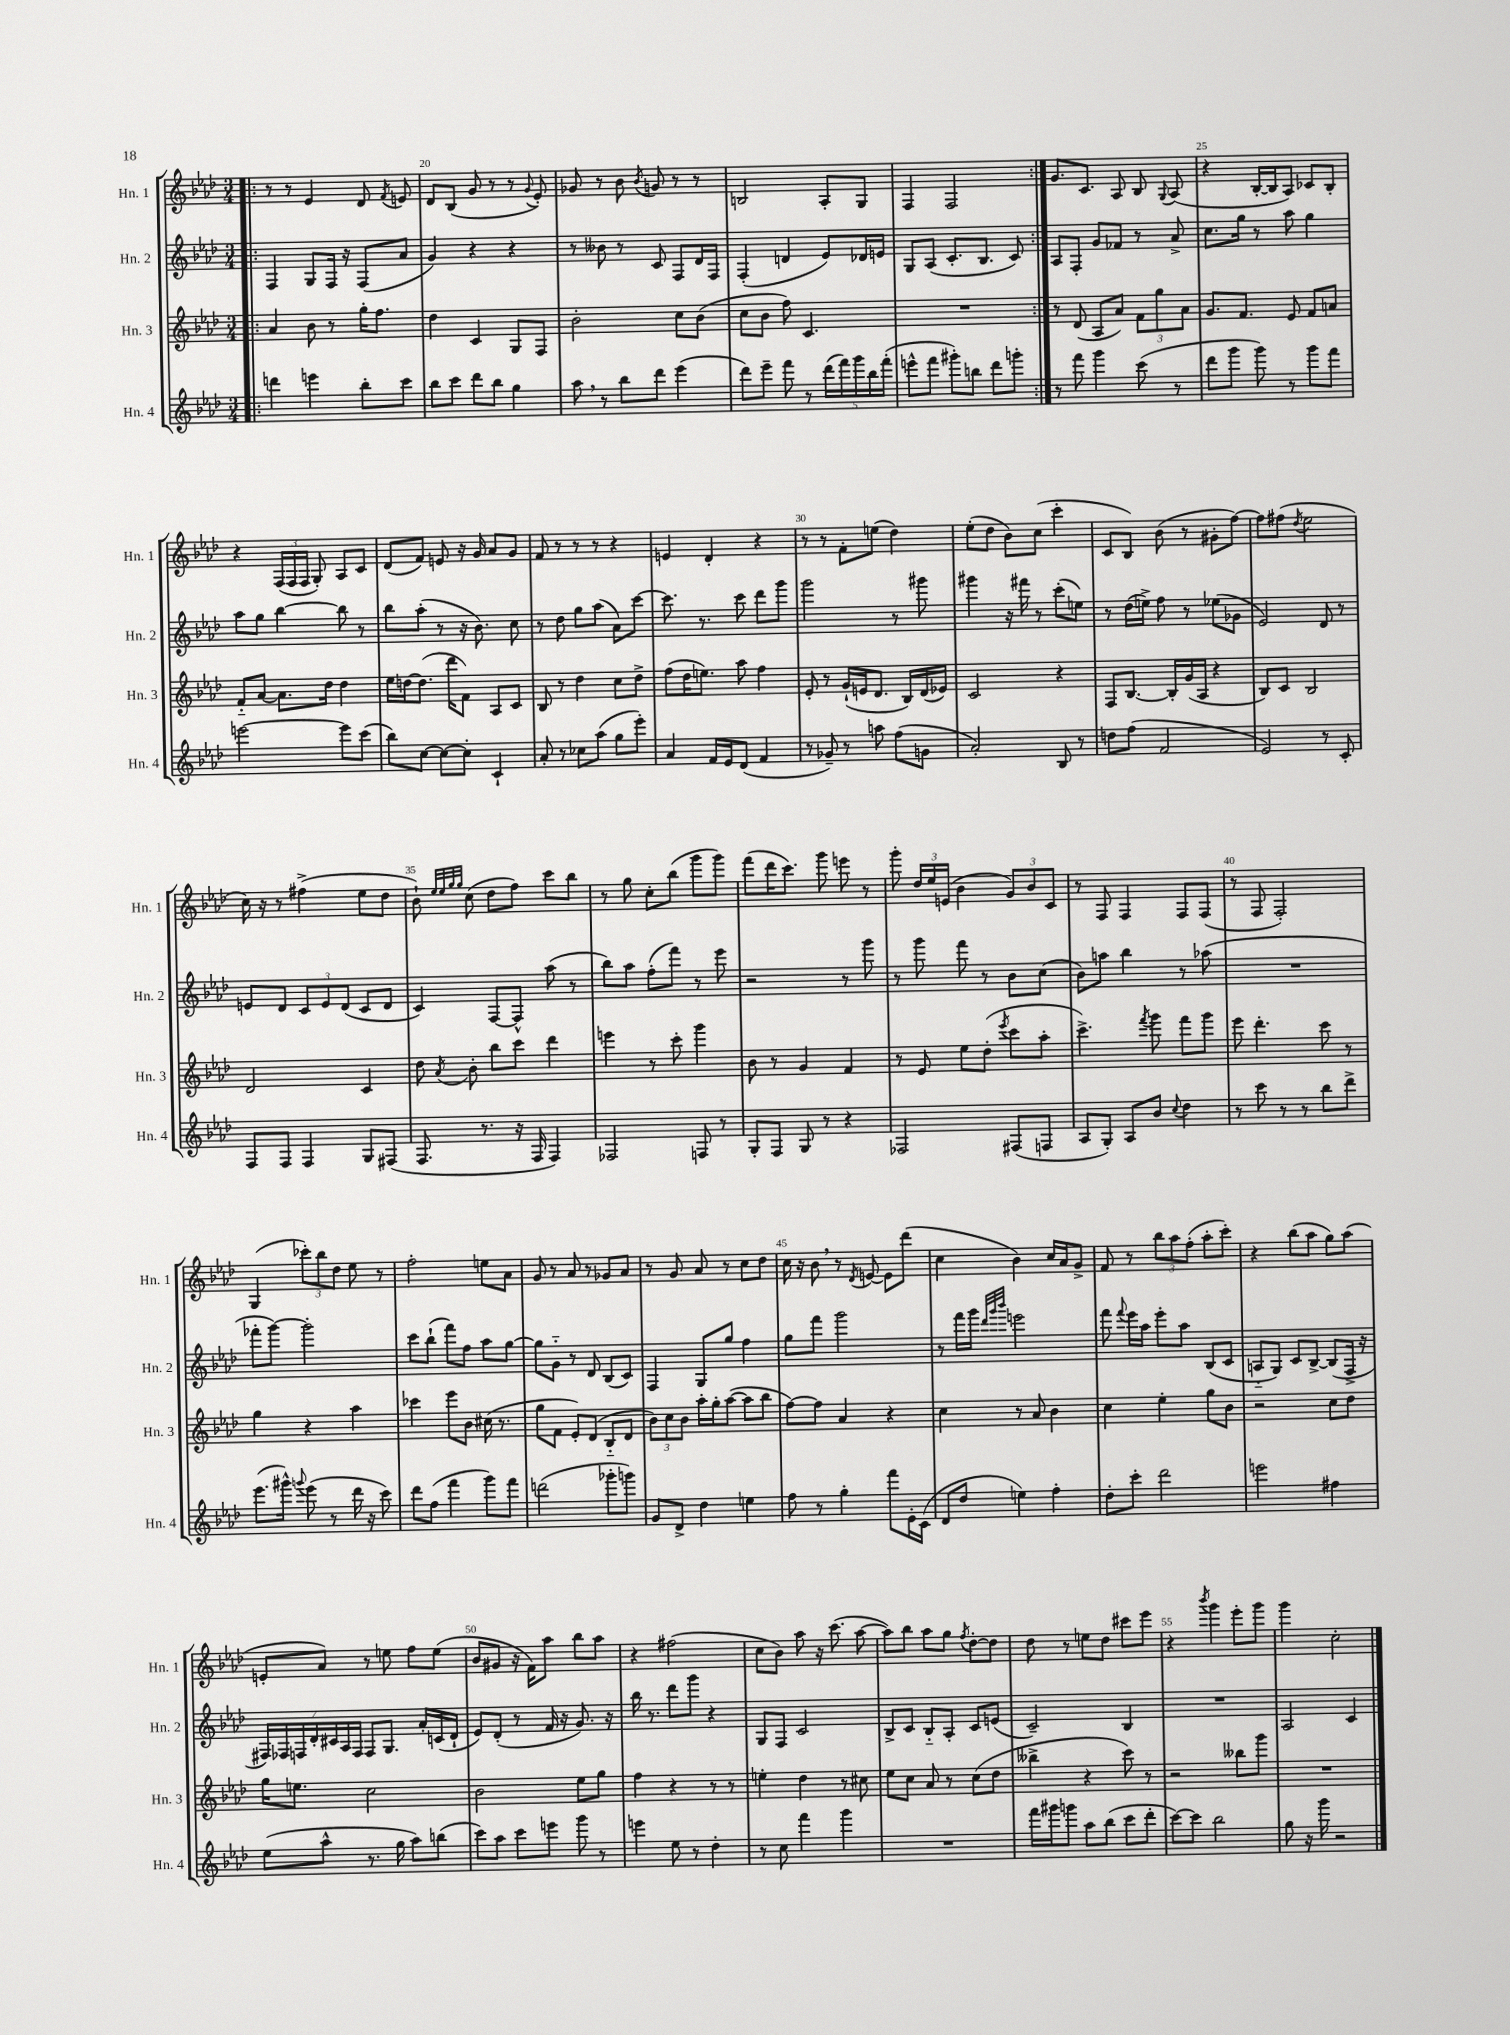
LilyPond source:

<<
\new StaffGroup <<
\new Staff = "s0" \with { instrumentName = "Hn. 1" shortInstrumentName = "Hn. 1" } {
    \clef treble \key aes \major \numericTimeSignature \time 3/4
    \autoBeamOff \repeat volta 2 { \bar ".|:" r8 r8 ees'4 des'8 \acciaccatura { f'8 } e'8 |
    des'8[ bes8]( g'8 r8 r8 \appoggiatura { g'8 } ees'8-.) |
    ges'8 r8 bes'8 \acciaccatura { bes'8 } g'8 r8 r8 |
    b2 aes8[-. g8] |
    f4 f2 | }
    g'8.[ c'8.] aes8 bes8 \appoggiatura { g8 } aes8( |
    r4 bes16[~-. bes16 aes8]) ces'8[ bes8]-. |
    r4 \tuplet 3/2 { f16[( f16 f16] } g8-.) aes8[ c'8] |
    des'8[( f'8]) e'8 r16 g'16 aes'8[ g'8] |
    f'8 r8 r8 r8 r4 |
    e'4 des'4-. r4 |
    r8 r8 f'8[-. e''8]( des''4) |
    ees''8[-.( des''8] bes'8[) c''8]( c'''4-. |
    c'8[ bes8]) bes'8( r8 gis'8[-. f''8]~) |
    f''8[ fis''8]( \acciaccatura { des''8 } ees''2 |
    c''16) r16 r8 fis''4->( ees''8[ des''8] |
    bes'8-!) \grace { ees''32[ ees''32 g''32 g''32] } c''8( des''8[ f''8]) c'''8[ bes''8] |
    r8 g''8 c''8[-. bes''8]( g'''8[ g'''8]) |
    f'''8[( des'''16 c'''8.]) g'''8 e'''8 r8 |
    g'''8-. \tuplet 3/2 { des''16[ ees''16 e'16]( } bes'4 \tuplet 3/2 { g'8[) bes'8 c'8] } |
    r8 f8 f4 f8[ f8]( |
    r8 f8 f2-.) |
    g4( \tuplet 3/2 { ces'''8[-.) bes''8 des''8] } ees''8 r8 |
    f''2-. e''8[ aes'8] |
    g'8 r8 aes'8 r8 ges'8[ aes'8] |
    r8 g'8 aes'8 r8 c''8[ des''8] |
    c''16 r16 bes'8 \breathe r8 \acciaccatura { des'8 } e'8~ e'8[ des'''8]( |
    c''4 bes'4) c''16[ aes'16 g'8]-> |
    f'8 r8 \tuplet 3/2 { bes''8[ aes''8 f''8]-.( } aes''8[-. c'''8]-.) |
    r4 bes''8[( aes''8] g''8[) aes''8]( |
    e'8[-. aes'8]) r8 e''8 f''8[ e''8]( |
    bes'8[ gis'8] r16 f'16[) aes''8] bes''8[ aes''8] |
    r4 fis''2( |
    c''8[ bes'8]) aes''8 r16 c'''8.( aes''8~ |
    aes''8[) bes''8] aes''8[ g''8] \acciaccatura { f''8 } des''8[~-. des''8] |
    des''8 r8 e''8[ des''8] cis'''8[ ees'''8] |
    r4 \acciaccatura { bes'''8 } g'''4 ees'''8[-. g'''8] |
    g'''4 c''2-. \bar "|." |
}
\new Staff = "s1" \with { instrumentName = "Hn. 2" shortInstrumentName = "Hn. 2" } {
    \clef treble \key aes \major \numericTimeSignature \time 3/4
    \autoBeamOff \repeat volta 2 { \bar ".|:" f4 g8[ f16] r16 f8[( aes'8] |
    g'4) r4 r4 |
    r8 beses'8 r8 c'8 f8[ des'16 f16] |
    f4-.( d'4 ees'8[) des'16 e'16] |
    g8[ aes8]( c'8.[-. bes8.] c'8) | }
    aes8[ f8]-. g'8[ fes'8] r8 aes'8-> |
    c''8.[ g''16] r8 aes''8 g''4 |
    aes''8[ g''8] bes''4~ bes''8 r8 |
    bes''8[ aes''8]-.( r8 r16 bes'8.) c''8 |
    r8 des''8 g''8[ aes''8]( aes'8[) c'''8]~ |
    c'''8. r8. c'''8 des'''8[ g'''8] |
    g'''2 r8 gis'''8 |
    gis'''4 r16 fis'''16 r8 c'''8[-.( e''8]) |
    r8 des''16[( e''16]->) f''8 r8 ees''8[( ges'8] |
    ees'2) des'8 r8 |
    e'8[ des'8] \tuplet 3/2 { c'8[ e'8 des'8]( } c'8[ des'8] |
    c'4) f8[~ f8]-^ aes''8( r8 |
    bes''8[) aes''8] f''8[-.( f'''8]) r8 ees'''8 |
    r2 r8 g'''8 |
    r8 g'''8 f'''8 r8 bes'8[ c''8]( |
    bes'8[) a''8] bes''4 r8 aes''8( |
    R2. |
    fes'''8[-. g'''8]~) g'''2-. |
    c'''8[ bes''8]-!( f'''8[) f''8] aes''8[ g''8]~ |
    g''8[ g'8]-_ r8 des'8 bes8[( c'8]) |
    f4 g8[ g''8] f''4 |
    g''8[ f'''8] g'''2 |
    r8 f'''16[ g'''16] \grace { des'''32[ g'''32 bes'''32] } e'''2 |
    f'''8 \appoggiatura { f'''8 } ees'''16[ aes''16] ees'''8[-. aes''8] bes8[( c'8] |
    a8[-_ g8]) c'8[ bes8]~-> bes8[( f16]-> r16 |
    \tuplet 7/4 { fis16[) fes16 f16 des'16-. cis'16 aes16 f16] } f8[ g8.] aes'16[-. c'16( des'16]-! |
    ees'8[) des'8]-.( r8 f'16 r16 g'8.) r16 |
    bes''16 r8. des'''8[ g'''8] r4 |
    g8[ f8] c'2 |
    bes8[-> c'8] bes8[-_ aes8]-. c'8[ e'8]( |
    c'2--) bes4 |
    R2. |
    aes2 c'4 \bar "|." |
}
\new Staff = "s2" \with { instrumentName = "Hn. 3" shortInstrumentName = "Hn. 3" } {
    \clef treble \key aes \major \numericTimeSignature \time 3/4
    \autoBeamOff \repeat volta 2 { \bar ".|:" aes'4 bes'8 r8 g''16[-. f''8.] |
    des''4 c'4 g8[ f8] |
    bes'2-. c''8[ bes'8]( |
    c''8[ bes'8] f''8) c'4. |
    R2. | }
    r8 des'8( aes8[ aes'8]) \tuplet 3/2 { f'8[ g''8 aes'8] } |
    g'8.[ f'8.] ees'8 f'8[ a'8] |
    f'8[-_ aes'8]~ aes'8.[ des''16] des''4 |
    ees''16[ d''16~ d''8.]( des'''16[ f'8]) aes8[ c'8] |
    bes8 r8 des''4 c''8[ des''8]-> |
    f''8[( des''16 e''8.]) aes''8 f''4 |
    ees'8-. r8 g'16[-!( e'16 des'8.] bes16[) des'16( ees'16]) |
    c'2 r4 |
    f8[ bes8.]~ bes16[-. g'16( aes16] r4 |
    bes8[) c'8] bes2 |
    des'2 c'4 |
    des''8 \acciaccatura { aes'8 } bes'8-. bes''8[ c'''8] des'''4 |
    e'''4 r8 c'''8-. g'''4 |
    bes'8 r8 g'4 f'4 |
    r8 ees'8 ees''8[ des''8]-.( \acciaccatura { ees'''8 } c'''8[ aes''8]-. |
    c'''4.->) \acciaccatura { f'''8 } g'''8 f'''8[ g'''8] |
    ees'''8 des'''4.-. c'''8 r8 |
    g''4 r4 aes''4 |
    ces'''4 ees'''8[ bes'8] cis''16( r8. |
    g''8[ f'8] ees'8[-.) des'8]( bes8[-_ des'8] |
    \tuplet 3/2 { bes'8[) c''8 bes'8] } aes''16[-. g''16-. aes''8]~( aes''8[ bes''8] |
    f''8[~) f''8] aes'4 r4 |
    c''4 r8 aes'8 bes'4 |
    c''4 ees''4-. g''8[ bes'8] |
    r2 c''8[ des''8] |
    g''16[ e''8.] c''2 |
    bes'2 ees''8[ g''8] |
    f''4 r4 r8 r8 |
    e''4-. des''4 r8 cis''8 |
    ees''8[ c''8] aes'8 r8 c''8[( des''8] |
    beses''4-> r4 c'''8) r8 |
    r2 beses''8[ g'''8] |
    R2. \bar "|." |
}
\new Staff = "s3" \with { instrumentName = "Hn. 4" shortInstrumentName = "Hn. 4" } {
    \clef treble \key aes \major \numericTimeSignature \time 3/4
    \autoBeamOff \repeat volta 2 { \bar ".|:" d'''4 e'''4 bes''8[-. c'''8] |
    bes''8[ c'''8] des'''8[ bes''8] g''4 |
    aes''8 \breathe r8 bes''8[ des'''8] ees'''4( |
    des'''8[) ees'''8]-- f'''8 r8 \tuplet 5/4 { des'''16[( f'''16) g'''16 bes''16 f'''16]-.( } |
    e'''8[-^ f'''8] gis'''8[-.) b''8] des'''8[ g'''8]-. | }
    r8 f'''8 g'''4 c'''8( r8 |
    des'''8[ g'''8] g'''8) r8 g'''8[ f'''8] |
    e'''2~ e'''8[ c'''8]( |
    bes''8[) c''8]~ c''8[~ c''8]-. c'4-! |
    aes'8-. r8 ces''8[ aes''8]( g''8[ ees'''8]-.) |
    aes'4 f'16[ ees'16 des'8]( f'4 |
    r8 ges'8--) r8 a''8 f''8[( g'8] |
    aes'2-.) bes8 r8 |
    d''8[ f''8]( f'2 |
    ees'2) r8 c'8-. |
    f8[ f8] f4 g8[ fis8]( |
    f8. r8. r16 f16 f4) |
    fes2 f8 r8 |
    g8[-. f8] g8 r8 r4 |
    fes2 fis8[( f8] |
    aes8[ g8]-.) aes8[ bes'8] \appoggiatura { c''8 } des''4 |
    r8 c'''8 r8 r8 bes''8[ des'''8]-> |
    ees'''8.[( gis'''16]-^) \appoggiatura { g'''8 } ees'''8( r8 des'''16 r16 c'''8) |
    des'''8[ f''8]( f'''4 g'''8[) f'''8] |
    d'''2( ges'''8[-. g'''8]) |
    g'8[ des'8]-> des''4 e''4 |
    f''8 r8 g''4-. f'''8[ ees'16-. c'16]( |
    des'8[ des''8] e''4) f''4-. |
    des''8[-. c'''8]-. des'''2 |
    e'''2 fis''4 |
    ees''8[( aes''8]-^ r8. g''16 aes''8[) b''8]( |
    c'''8[) aes''8] c'''8[ e'''8] g'''8 r8 |
    e'''4 ees''8 r8 des''4-. |
    r8 c''8 f'''4 g'''4 |
    R2. |
    f'''16[ gis'''16 g'''8] aes''8[ bes''8]( c'''8[ des'''8]-. |
    c'''8[~) c'''8] bes''2 |
    g''8 r16 g'''16 r2 \bar "|." |
}
>>
>>
\layout { \context { \Score currentBarNumber = #19 \override BarNumber.break-visibility = ##(#f #t #t) barNumberVisibility = #(every-nth-bar-number-visible 5) } }
